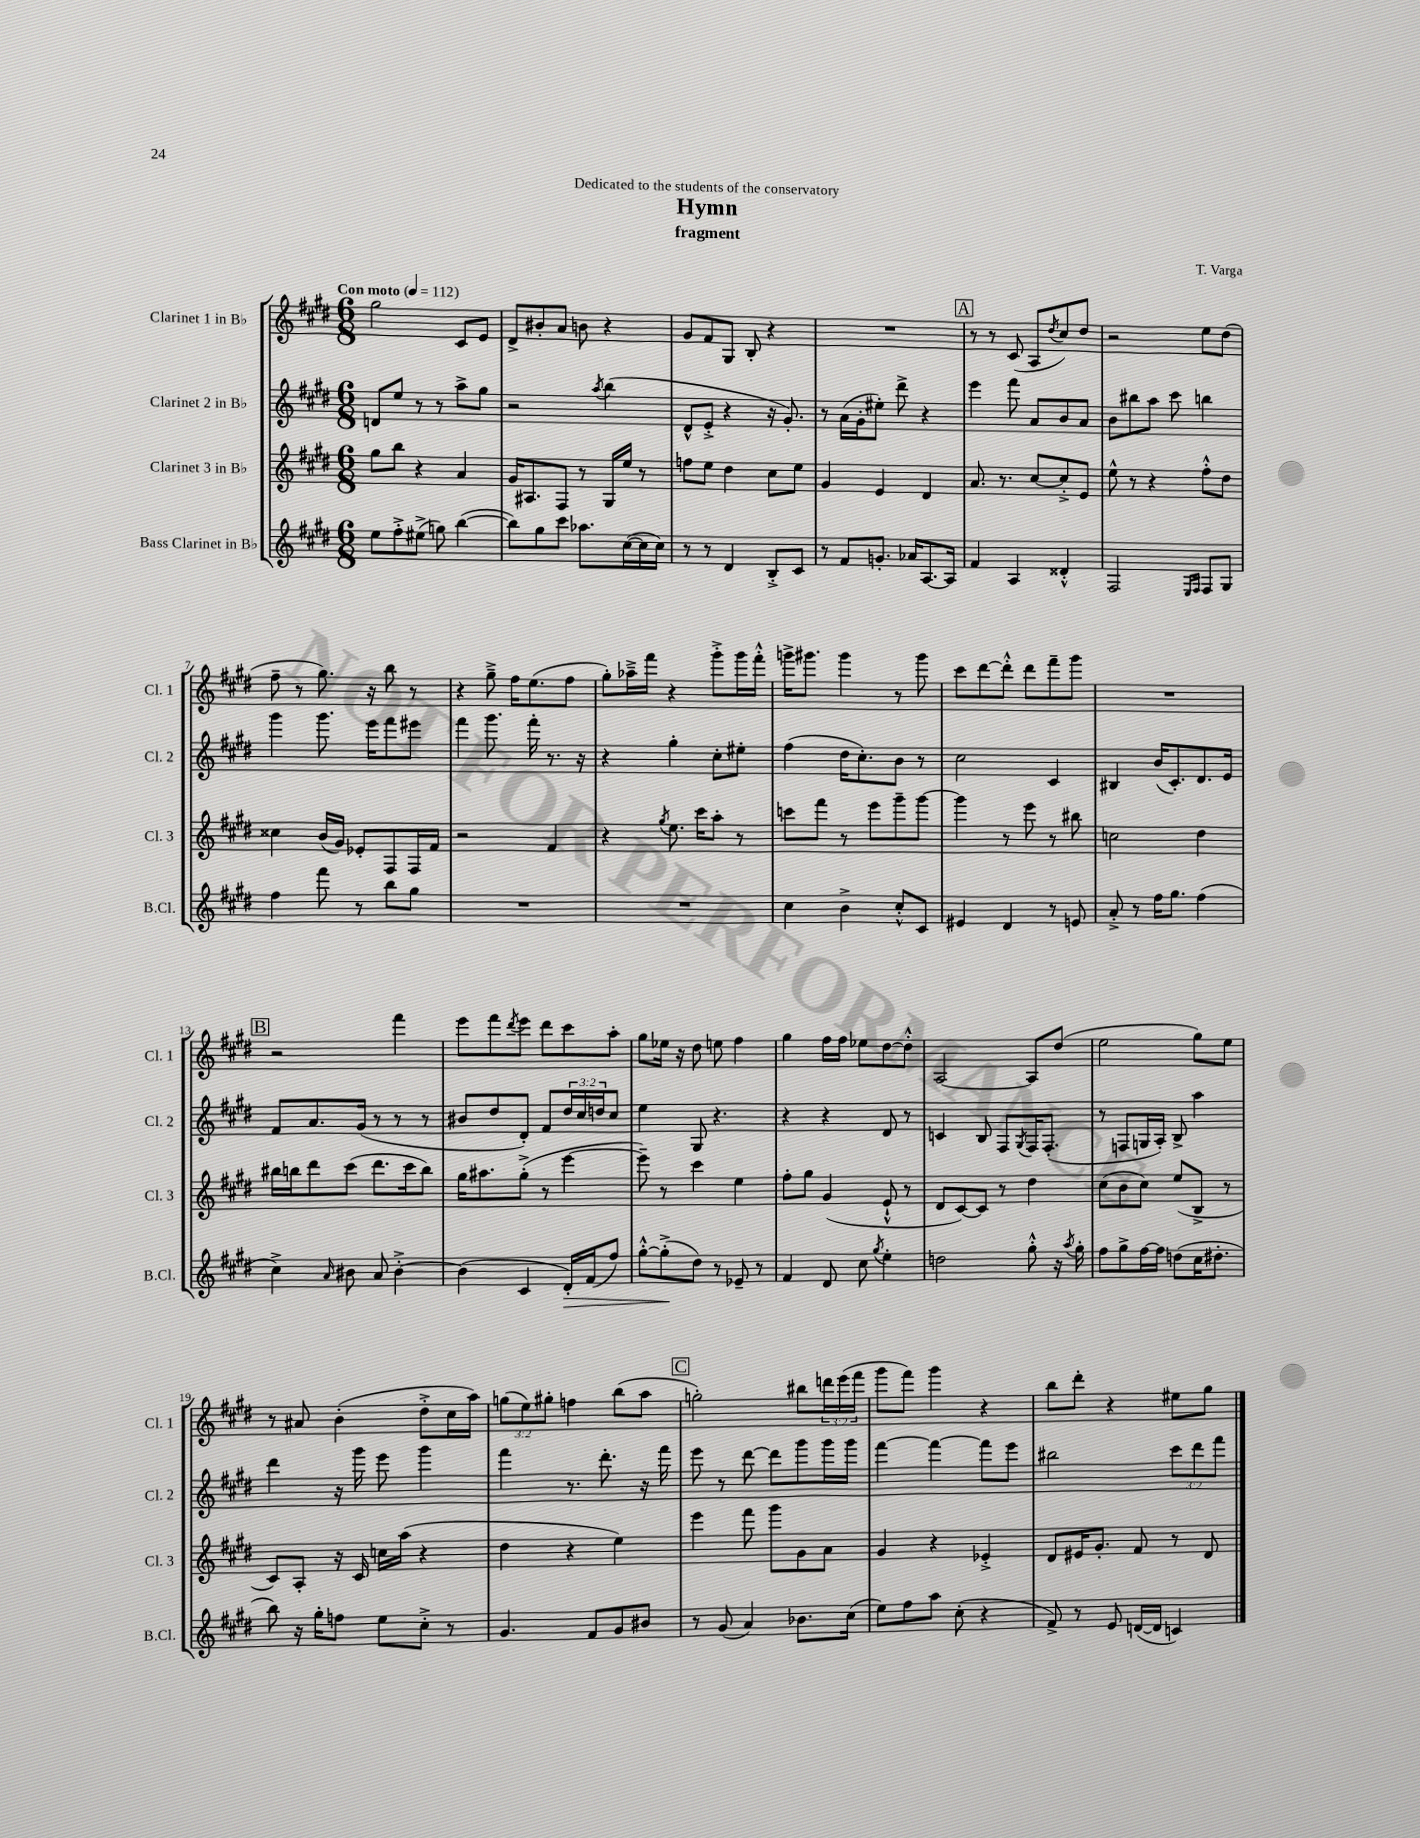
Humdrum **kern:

**kern	**kern	**kern	**kern
*staff4	*staff3	*staff2	*staff1
*clefG2	*clefG2	*clefG2	*clefG2
*k[f#c#g#d#]	*k[f#c#g#d#]	*k[f#c#g#d#]	*k[f#c#g#d#]
*M6/8	*M6/8	*M6/8	*M6/8
*MM112	*MM112	*MM112	*MM112
8ee	8gg#	8d	2gg#
8ff#'^	8bb	8ee	.
(8ee#^	4r	8r	.
8gg)	.	8r	.
([4bb	4a	8aa^	8c#
.	.	8gg#	8e
=	=	=	=
8bb])	16g#	2r	8d#^
.	8.A#	.	.
8gg#	.	.	8b#'
8ccc#	8F#	.	8a
8.aa-	8r	.	8b
.	.	8qaa	.
.	16G#	(4bb	4r
([16cc#	16ee	.	.
16cc#]	8r	.	.
16cc#)	.	.	.
=	=	=	=
8r	8ff	8d#^^	8g#
8r	8ee	8e'^	8f#
4d#	4dd#	4r	8G#
.	.	.	8B'
8B'^	8cc#	16r	4r
.	.	8.g#')	.
8c#	8ee	.	.
=	=	=	=
8r	4g#	8r	2.r
8f#	.	(16a	.
.	.	16g#'	.
8.g'	4e	8ee#')	.
.	.	8ddd#^	.
16a-	.	.	.
[8.A	4d#	4r	.
16A]	.	.	.
=	=	=	=
4f#	8.a	4eee	8r
.	.	.	8r
.	8.r	.	.
4A	.	8fff#	(8c#
.	[8cc#	8a	8A
.	.	.	8qdd#
4d##'^^	8cc#'^]	8b	8cc#)
.	8e	8a	8dd#
=	=	=	=
2F#	8ee^^	8b	2r
.	8r	8bb#	.
.	4r	8aa	.
.	.	8ccc#	.
16qqE	.	.	.
16qqF#	.	.	.
8F#	8ff#'^^	4bb	8ee
8G#	8dd#	.	(8dd#
=	=	=	=
4ff#	4cc##	4ggg#	8ff#~
.	.	.	8r
8fff#	(16b	8.ggg#	8.gg#)
.	16g#)	.	.
8r	8e-'	.	.
.	.	16eee	16r
8bb	8F#	8fff#	8bb
8gg#	16F#	8eee#	8r
.	16f#	.	.
=	=	=	=
2.r	2r	4fff#	4r
.	.	8.ggg#	8gg#~^
.	.	.	16ff#
.	.	16fff#'	(8.ee
.	4f#	8.r	.
.	.	.	8ff#
.	.	16r	.
=	=	=	=
2.r	4r	4r	8gg#')
.	.	.	16aa-~^
.	.	.	16fff#
.	8qgg#	.	.
.	8.ee	4gg#'	4r
.	16ccc#	.	.
.	8aa'	8cc#'	8ggg#'^
.	8r	8ee#'	16ggg#
.	.	.	16fff#'^^
=	=	=	=
4cc#	8ccc	(4ff#	16ggg^
.	.	.	8.ggg#
.	8fff#	.	.
4b^	8r	16dd#	4ggg#
.	.	8.cc#')	.
.	8eee	.	.
8cc#'^^	8ggg#~	8b	8r
8c#	[8ggg#	8r	8ggg#
=	=	=	=
4e#	4ggg#]	2cc#	8ccc#
.	.	.	[8ddd#
4d#	8r	.	8ddd#'^^]
.	8eee	.	8ddd#
8r	8r	4c#	8fff#~
8e	8bb#	.	8ggg#
=	=	=	=
8a'^	2cc	4B#	2.r
8r	.	.	.
16ff#	.	(16b	.
8.gg#	.	8.c#')	.
(4ff#	4dd#	8.d#	.
.	.	16e	.
=	=	=	=
4cc#^)	16bb#	8f#	2r
.	16bb	.	.
.	8ddd#	8.a	.
16qqa	.	.	.
8b#	(8ccc#	.	.
.	.	(16g#	.
8a	8.ddd#	8r	.
[4b#'^	.	8r	4fff#
.	16ccc#	.	.
.	8bb)	8r	.
=	=	=	=
(4b#]	16gg#	8b#	8eee
.	8.aa#	.	.
.	.	8dd#	8fff#
.	.	.	8qddd#
4c#	(8gg#'^	8d#')	8eee
.	8r	8f#	8ddd#
16d#')	[4eee	24dd#	8ccc#
.	.	24cc#	.
(16f#	.	.	.
.	.	24dd	.
8ff#)	.	8cc#	8aa'
=	=	=	=
[8gg#'^^	8eee~])	4ee	8gg#
(8gg#'^]	8r	.	16ee-
.	.	.	16r
8dd#)	4ccc#	8G#	8dd#
8r	.	4.r	8ee
8e-~	4ee	.	4ff#
8r	.	.	.
=	=	=	=
4f#	8ff#'	4r	4gg#
.	8gg#	.	.
8d#	(4g#	4r	16ff#
.	.	.	16ff#
8cc#	.	.	8ee-
8qgg#	.	.	.
4ee'	8e`^^	8d#	[8dd#
.	8r	8r	8dd#'^^]
=	=	=	=
2dd	8d#	4c	[2A
.	[8c#)	.	.
.	8c#]	8B	.
.	8r	8F#	.
.	.	8qG#	.
8gg#'^^	4dd#	16F#	8A]
.	.	(8.F#'	.
16r	.	.	(8dd#
8qaa	.	.	.
16gg#'	.	.	.
=	=	=	=
8ff#	(8cc#	8r	2ee
8gg#^	8b	8F	.
[16ff#	8cc#)	16G	.
16ff#]	.	16A')	.
(8dd	(8ee	8B^	.
16cc#	8B^	4aa	8gg#)
8.dd#'	.	.	.
.	8r	.	8ee
=	=	=	=
8bb)	8c#)	4ddd#	8r
16r	8A'	.	8a#
16gg#'	.	.	.
8ff	16r	16r	(4b'
.	16c#	16ggg#	.
8ee	16cc	8eee	.
.	(16aa	.	.
8cc#'^	4r	4ggg#	8dd#'^
8r	.	.	16cc#
.	.	.	16aa)
=	=	=	=
4.g#	4dd#	4fff#	(12gg
.	.	.	12ee)
.	.	.	12gg#'
.	4r	8.r	4ff
8f#	.	.	.
.	.	8.ddd#'	.
8g#	4ee)	.	(8bb
8b#	.	16r	8aa
.	.	16fff#	.
=	=	=	=
8r	4eee	8eee	2gg')
(8g#	.	8r	.
4a)	8fff#	[8ddd#	.
.	8ggg#	8ddd#]	.
8.b-	8g#	8ggg#	8bb#
.	8a	16ggg#	24ddd
.	.	.	(24eee
(16cc#	.	16ggg#	.
.	.	.	24fff#
=	=	=	=
8ee)	4g#	[4fff#	8ggg#
8ff#	.	.	8fff#)
8aa	4r	4fff#_	4ggg#
(8cc#'	.	.	.
4r	4e-'^	8fff#]	4r
.	.	8eee	.
=	=	=	=
8f#^)	8d#	2bb#	8bb
8r	16e#	.	8ddd#'
.	8.g#'	.	.
8e	.	.	4r
([16d	8f#	.	.
16d]	.	.	.
4c)	8r	12ccc#	8ee#
.	.	12ddd#	.
.	8d#	.	8gg#
.	.	12fff#	.
==	==	==	==
*-	*-	*-	*-
